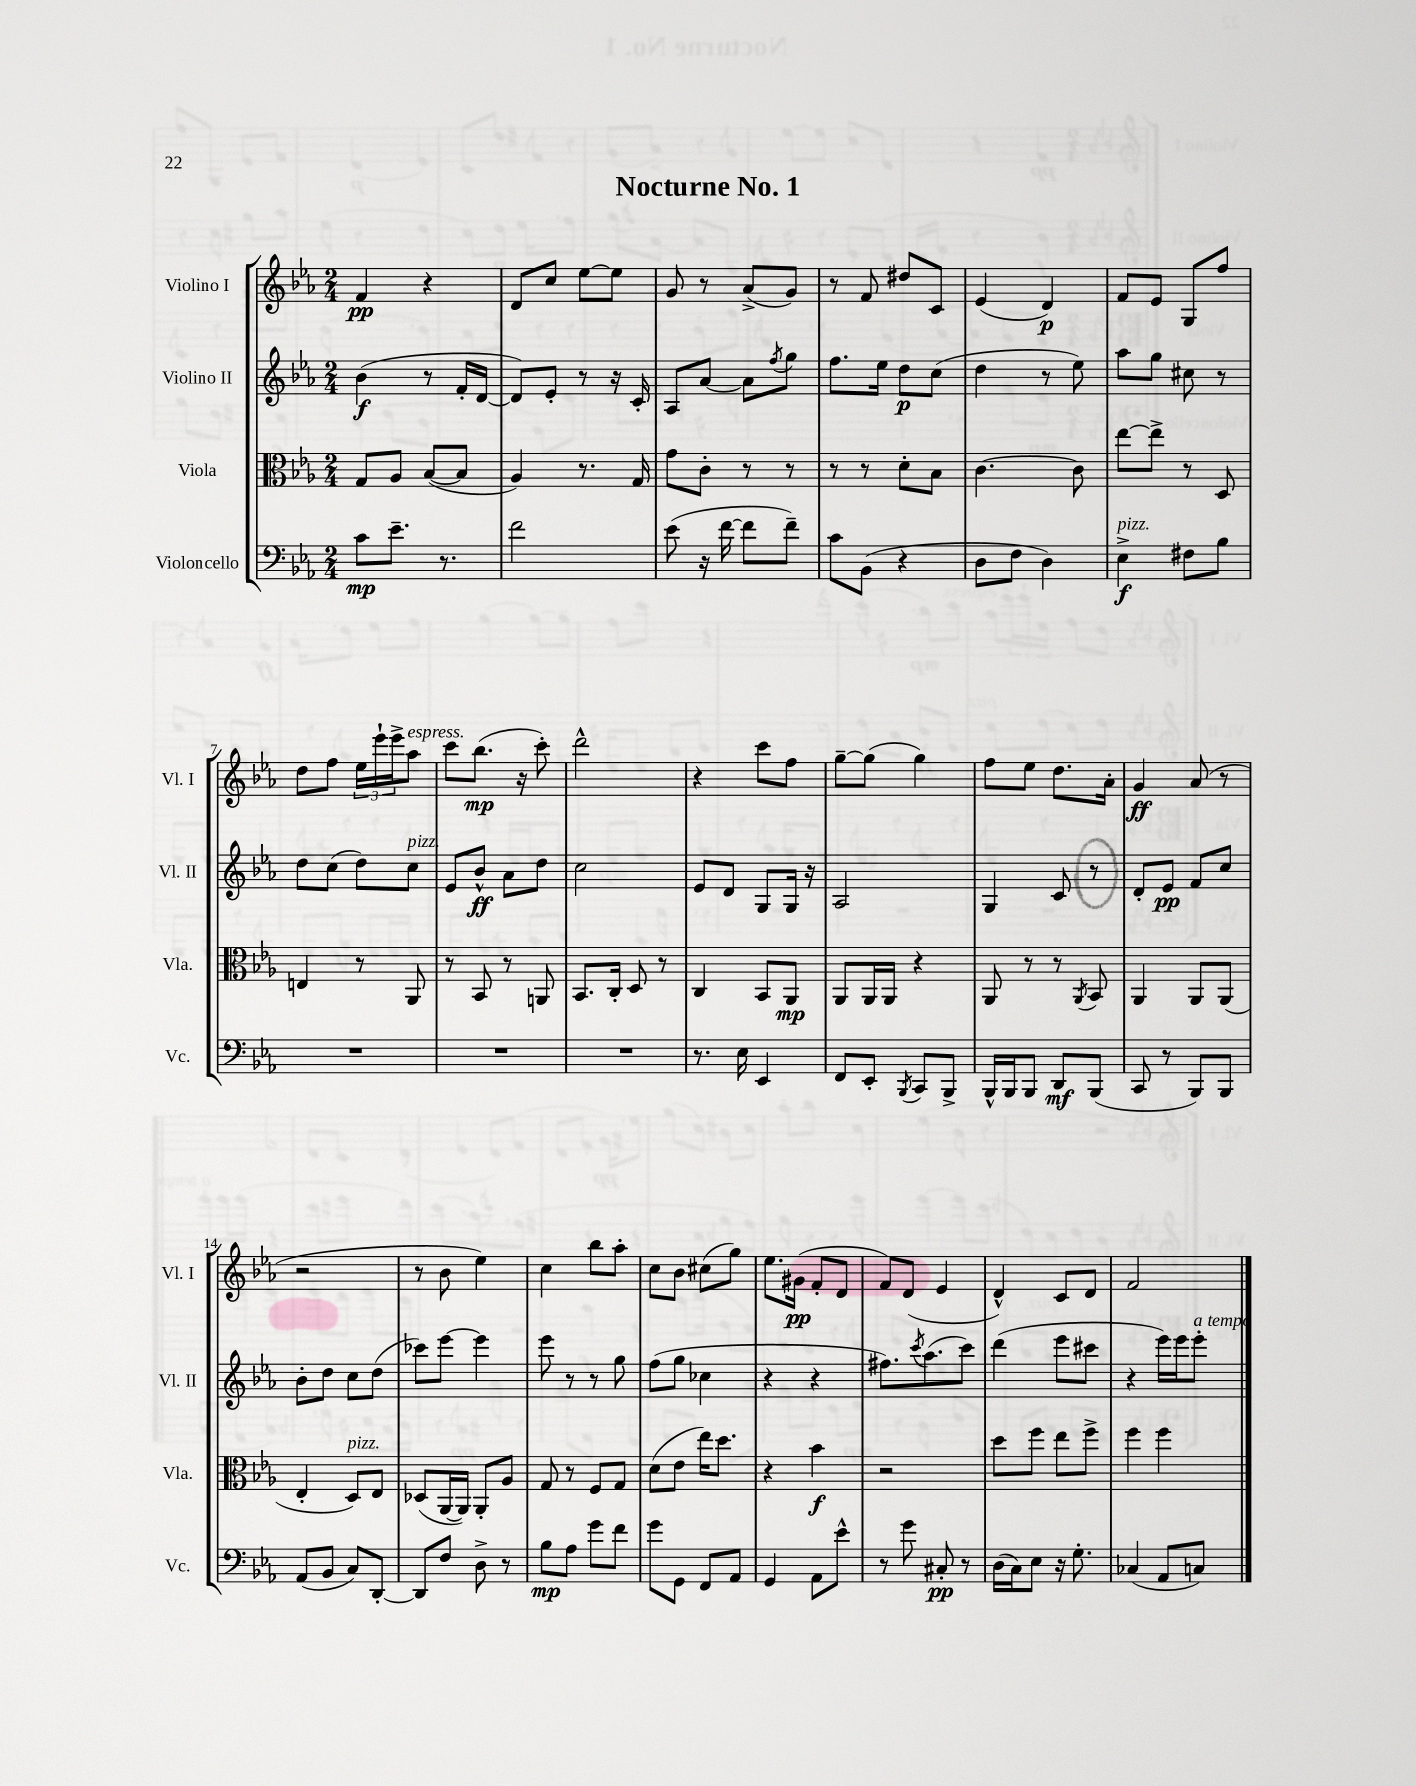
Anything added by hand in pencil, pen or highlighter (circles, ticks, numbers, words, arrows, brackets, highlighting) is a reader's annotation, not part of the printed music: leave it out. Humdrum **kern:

**kern	**dynam	**kern	**dynam	**kern	**dynam	**kern	**dynam
*part4	*part4	*part3	*part3	*part2	*part2	*part1	*part1
*staff4	*staff4	*staff3	*staff3	*staff2	*staff2	*staff1	*staff1
*I"Violoncello	*	*I"Viola	*	*I"Violino II	*	*I"Violino I	*
*I'Vc.	*	*I'Vla.	*	*I'Vl. II	*	*I'Vl. I	*
*clefF4	*	*clefC3	*	*clefG2	*	*clefG2	*
*k[b-e-a-]	*	*k[b-e-a-]	*	*k[b-e-a-]	*	*k[b-e-a-]	*
*M2/4	*	*M2/4	*	*M2/4	*	*M2/4	*
=1	=1	=1	=1	=1	=1	=1	=1
8c\L	mp	8G/L	.	(4b-\	f	4f/	pp
8.e-~\J	.	8A-/J	.	.	.	.	.
.	.	([8B-/L	.	8r	.	4r	.
8.r	.	.	.	.	.	.	.
.	.	8B-/J]	.	16f'/LL	.	.	.
.	.	.	.	[16d/JJ	.	.	.
=2	=2	=2	=2	=2	=2	=2	=2
2f\	.	4A-/)	.	8d/L])	.	8d/L	.
.	.	.	.	8e-'/J	.	8cc/J	.
.	.	8.r	.	8r	.	[8ee-\L	.
.	.	.	.	16r	.	8ee-\J]	.
.	.	16G/	.	16c'/	.	.	.
=3	=3	=3	=3	=3	=3	=3	=3
(8e-\	.	8g\L	.	8A-/L	.	8g/	.
16r	.	8c'\J	.	[8a-/J	.	8r	.
[16f\	.	.	.	.	.	.	.
8f\L]	.	8r	.	8a-\L]	.	(8a-^/L	.
.	.	.	.	8qff/	.	.	.
8f~\J)	.	8r	.	8gg\J	.	8g/J)	.
=4	=4	=4	=4	=4	=4	=4	=4
8c\L	.	8r	.	8.ff\L	.	8r	.
(8BB-\J	.	8r	.	.	.	8f/	.
.	.	.	.	16ee-\Jk	.	.	.
4r	.	8d'\L	.	8dd\L	p	8dd#X/L	.
.	.	8B-\J	.	(8cc\J	.	8c/J	.
=5	=5	=5	=5	=5	=5	=5	=5
8D\L	.	[4.c\	.	4dd\	.	(4e-/	.
8F\J	.	.	.	.	.	.	.
4D\)	.	.	.	8r	.	4d/)	p
.	.	8c\]	.	8ee-\)	.	.	.
=6	=6	=6	=6	=6	=6	=6	=6
!LO:TX:a:i:t=pizz.	!	!	!	!	!	!	!
4E-^\	f	[8ee-\L	.	8aa-\L	.	8f/L	.
.	.	8ee-^\J]	.	8gg\J	.	8e-/J	.
8F#X\L	.	8r	.	8cc#X\	.	8G/L	.
8B-\J	.	8D/	.	8r	.	8ff/J	.
!!LO:LB:g=z
=7	=7	=7	=7	=7	=7	=7	=7
2r	.	4En/	.	8dd\L	.	8dd\L	.
.	.	.	.	(8cc\J	.	8ff\J	.
.	.	8r	.	8dd\L)	.	24ee-\LL	.
.	.	.	.	.	.	24eee-`\	.
.	.	.	.	.	.	24eee-^\J	.
!	!	!	!	!	!	!LO:TX:a:i:t=espress.	!
!	!	!	!	!LO:TX:a:i:t=pizz.	!	!	!
.	.	8AA-/	.	8cc\J	.	8aa-\J	.
=8	=8	=8	=8	=8	=8	=8	=8
2r	.	8r	.	8e-/L	.	8ccc\L	.
.	.	8BB-/	.	8b-^^/J	ff	(8.bb-\J	mp
.	.	8r	.	8a-\L	.	.	.
.	.	.	.	.	.	16r	.
.	.	8AAn/	.	8dd\J	.	8ccc'\)	.
=9	=9	=9	=9	=9	=9	=9	=9
2r	.	8.BB-/L	.	2cc\	.	2ddd^^\	.
.	.	16C'/Jk	.	.	.	.	.
.	.	8D/	.	.	.	.	.
.	.	8r	.	.	.	.	.
=10	=10	=10	=10	=10	=10	=10	=10
8.r	.	4C/	.	8e-/L	.	4r	.
.	.	.	.	8d/J	.	.	.
16E-\	.	.	.	.	.	.	.
4EE-/	.	8BB-/L	.	8G/L	.	8ccc\L	.
.	.	8AA-/J	mp	16G/Jk	.	8ff\J	.
.	.	.	.	16r	.	.	.
=11	=11	=11	=11	=11	=11	=11	=11
8FF/L	.	8AA-/L	.	2A-/	.	[8gg~\L	.
8EE-'/J	.	16AA-/L	.	.	.	(8gg\J]	.
.	.	16AA-/JJ	.	.	.	.	.
8qBBB-/	.	.	.	.	.	.	.
8CC/L	.	4r	.	.	.	4gg\)	.
8BBB-^/J	.	.	.	.	.	.	.
=12	=12	=12	=12	=12	=12	=12	=12
16BBB-^^/LL	.	8AA-/	.	4G/	.	8ff\L	.
16BBB-/J	.	.	.	.	.	.	.
8BBB-/J	.	8r	.	.	.	8ee-\J	.
8DD/L	mf	8r	.	8c/	.	8.dd\L	.
.	.	8qAA-/	.	.	.	.	.
(8BBB-/J	.	8BB-/	.	8r	.	.	.
.	.	.	.	.	.	16a-'\Jk	.
=13	=13	=13	=13	=13	=13	=13	=13
8CC/	.	4AA-/	.	8d'/L	.	4g/	ff
8r	.	.	.	8e-/J	pp	.	.
8BBB-/L)	.	8AA-/L	.	8f/L	.	(8a-/	.
8BBB-/J	.	(8AA-/J	.	8cc/J	.	8r	.
!!LO:LB:g=z
=14	=14	=14	=14	=14	=14	=14	=14
(8AA-/L	.	4E-'/	.	8b-'\L	.	2r	.
8BB-/J	.	.	.	8dd\J	.	.	.
!	!	!LO:TX:a:i:t=pizz.	!	!	!	!	!
8C/L)	.	8D/L)	.	8cc\L	.	.	.
[8DD'/J	.	8E-/J	.	(8dd\J	.	.	.
=15	=15	=15	=15	=15	=15	=15	=15
8DD/L]	.	(8D-X/L	.	8ccc-X\L)	.	8r	.
8F/J	.	[16AA-/L	.	[8eee-\J	.	8b-\	.
.	.	16AA-/JJ])	.	.	.	.	.
8D^\	.	8AA-'/L	.	4eee-\]	.	4ee-\)	.
8r	.	8A-/J	.	.	.	.	.
=16	=16	=16	=16	=16	=16	=16	=16
8B-\L	mp	8G/	.	8eee-\	.	4cc\	.
8A-\J	.	8r	.	8r	.	.	.
8g\L	.	8F/L	.	8r	.	8bb-\L	.
8f\J	.	8G/J	.	8gg\	.	8aa-'\J	.
=17	=17	=17	=17	=17	=17	=17	=17
8g\L	.	(8d\L	.	(8ff\L	.	8cc\L	.
8GG\J	.	8e-\J	.	8gg\J	.	8b-\J	.
8FF/L	.	16ee-\KL)	.	4cc-X\	.	(8cc#X\L	.
.	.	8.dd\J	.	.	.	.	.
8AA-/J	.	.	.	.	.	8gg\J)	.
=18	=18	=18	=18	=18	=18	=18	=18
4GG/	.	4r	.	4r	.	8.ee-\L	.
.	.	.	.	.	.	(16g#X\Jk	pp
8AA-\L	.	4b-\	f	4r	.	8f'/L	.
8e-^^\J	.	.	.	.	.	8d/J	.
=19	=19	=19	=19	=19	=19	=19	=19
8r	.	2r	.	8.ff#X\L)	.	8f/L)	.
8g\	.	.	.	.	.	(8d/J	.
.	.	.	.	8qccc/	.	.	.
.	.	.	.	(8.aa-\	.	.	.
8C#X'/	pp	.	.	.	.	4e-/	.
8r	.	.	.	8ccc\J)	.	.	.
=20	=20	=20	=20	=20	=20	=20	=20
(16D\LL	.	8dd\L	.	(4ddd\	.	4d^^/)	.
16C\J)	.	.	.	.	.	.	.
8E-\J	.	8ff\J	.	.	.	.	.
16r	.	8ee-\L	.	8eee-\L	.	8c/L	.
8.G'\	.	.	.	.	.	.	.
.	.	8ff^\J	.	8ccc#X\J	.	8d/J	.
=21	=21	=21	=21	=21	=21	=21	=21
(4C-X/	.	4ff\	.	4r	.	2f/	.
8AA-/L	.	4ff\	.	16eee-\LL)	.	.	.
.	.	.	.	16eee-\J	.	.	.
!	!	!	!	!LO:TX:a:i:t=a tempo	!	!	!
8Cn/J)	.	.	.	8eee-'\J	.	.	.
==	==	==	==	==	==	==	==
*-	*-	*-	*-	*-	*-	*-	*-
